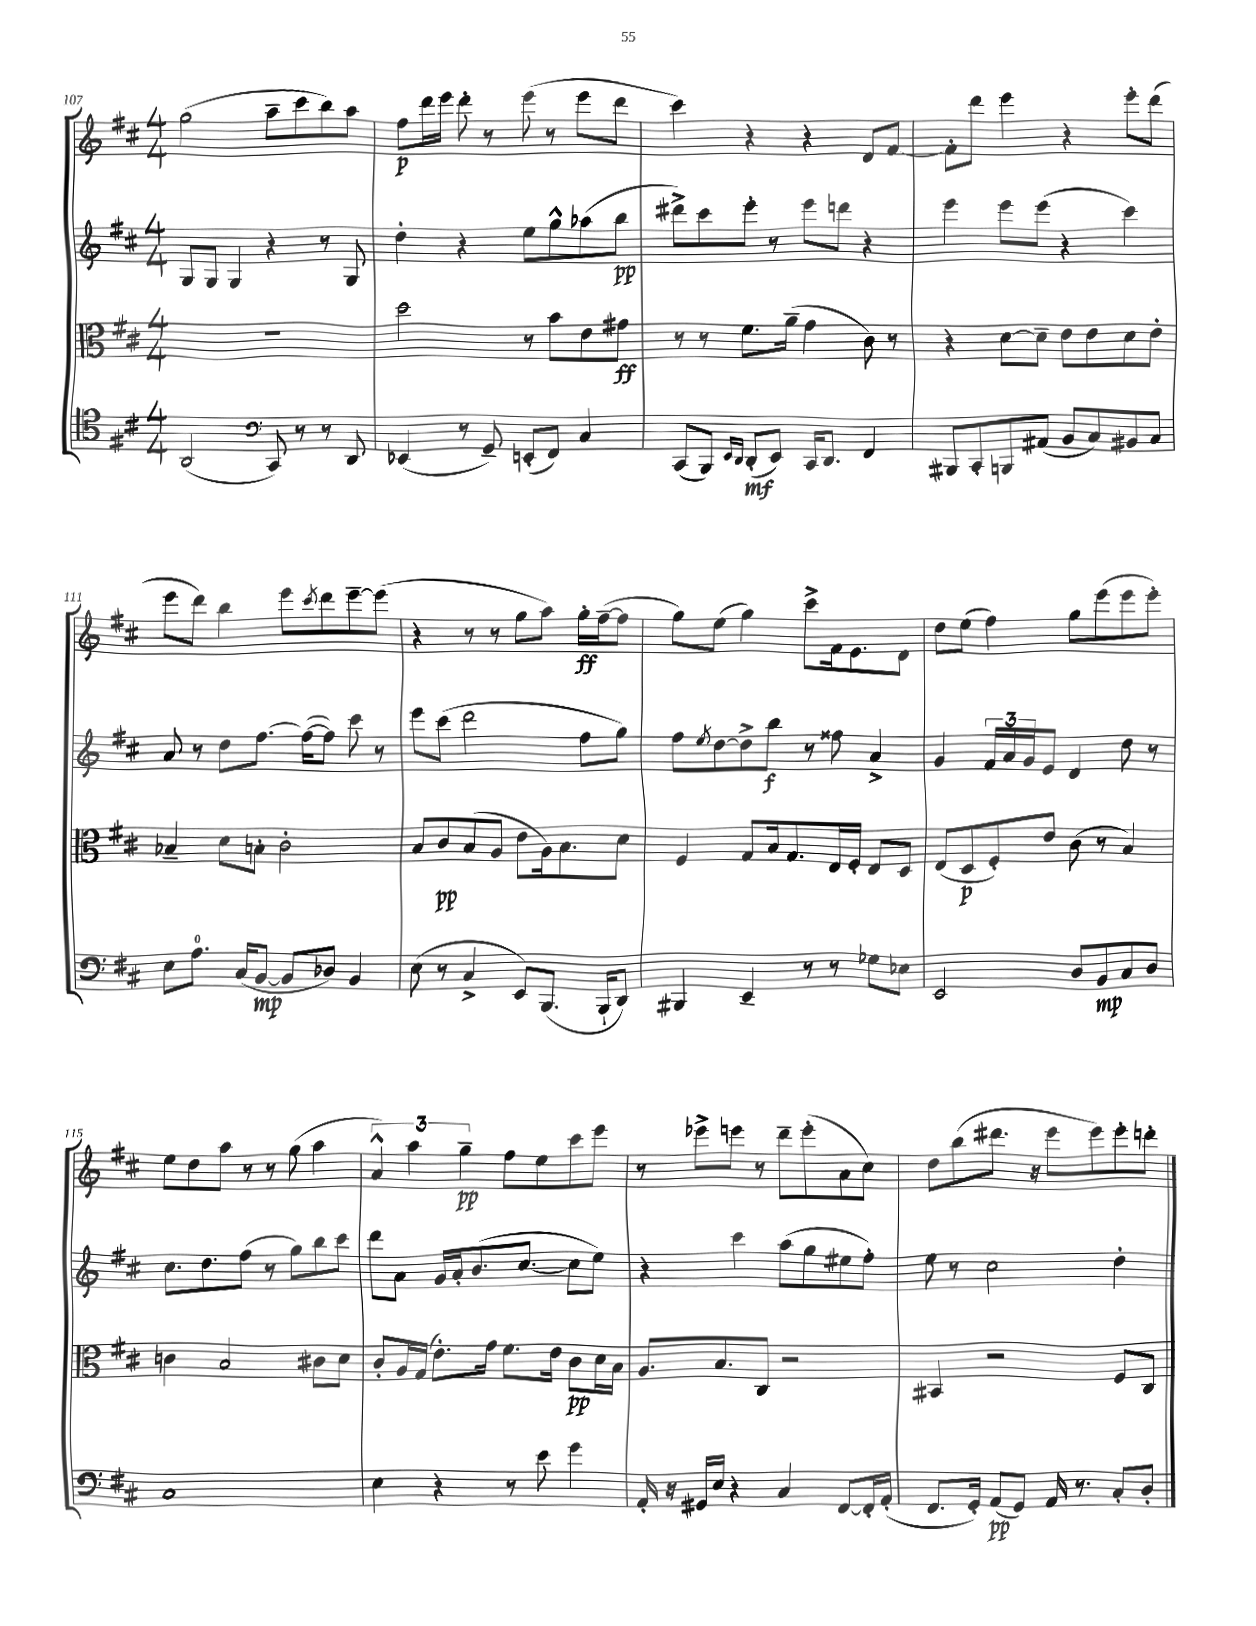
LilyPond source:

<<
\new StaffGroup <<
\new Staff = "s0" {
    \clef treble \key d \major \numericTimeSignature \time 4/4
    g''2( a''8-- cis'''8 b''8) a''8 |
    fis''8\p d'''16 e'''16 d'''8-. r8 e'''8( r8 e'''8 d'''8 |
    cis'''4) r4 r4 d'8 fis'8~ |
    fis'8-. d'''8 e'''4 r4 e'''8-. d'''8( |
    e'''8 d'''8) b''4 e'''8 \acciaccatura { cis'''8 } d'''8 e'''8~-- e'''8( |
    r4 r8 r8 g''8 a''8) g''16-.\ff fis''16~--( fis''8 |
    g''8) e''8( g''4) cis'''8-> fis'16 e'8. d'8 |
    d''8 e''8( fis''4) g''8 e'''8( e'''8 e'''8-.) |
    e''8 d''8 a''8 r8 r8 g''8( a''4 |
    \tuplet 3/2 { a'4-^) a''4 g''4--\pp } fis''8 e''8 cis'''8 e'''8 |
    r8 ees'''8-> e'''8 r8 d'''8-- e'''8-.( a'8 cis''8) |
    d''8 b''8( dis'''8. r16 e'''8 e'''8) e'''8-. d'''8-. \bar "|." |
}
\new Staff = "s1" {
    \clef treble \key d \major \numericTimeSignature \time 4/4
    g8 g8 g4 r4 r8 g8 |
    d''4-. r4 e''8 g''8-^ aes''8( b''8\pp |
    dis'''8->) cis'''8 e'''8-. r8 e'''8 d'''8 r4 |
    e'''4 e'''8 e'''8( r4 cis'''4) |
    a'8 r8 d''8 fis''8.~ fis''16~( fis''8) cis'''8 r8 |
    e'''8 cis'''8( d'''2 fis''8 g''8) |
    fis''8 \acciaccatura { e''8 } d''8~ d''8-> b''8\f r8 fisis''8 a'4-> |
    g'4 \tuplet 3/2 { fis'16 a'16 g'16 } e'8 d'4 d''8 r8 |
    cis''8. d''8. fis''8( r8 g''8) b''8 cis'''8 |
    d'''8 a'8 g'16 a'16-. b'8.( cis''8.~ cis''8 e''8) |
    r4 cis'''4 a''8( g''8 eis''8 fis''8-.) |
    e''8 r8 cis''2 d''4-. \bar "|." |
}
\new Staff = "s2" {
    \clef alto \key d \major \numericTimeSignature \time 4/4
    R1 |
    d''2 r8 b'8 e'8 gis'8\ff |
    r8 r8 fis'8. a'16--( g'4 cis'8) r8 |
    r4 d'8~ d'8-- e'8 e'8 d'8 e'8-. |
    bes4-- d'8 b8-. cis'2-. |
    b8 cis'8\pp b8( a8 e'8 a16) b8. d'8 |
    fis4 g8 b16 g8. e16 fis16-. e8 d8 |
    e8( d8\p fis8-.) e'8 cis'8( r8 b4) |
    c'4 b2 cis'8 d'8 |
    cis'8-. a16 g16( e'8.-.) g'16 fis'8. e'16 cis'8\pp d'16 b16 |
    a8. b8. cis8 r2 |
    bis,4 r2 fis8 cis8 \bar "|." |
}
\new Staff = "s3" {
    \clef tenor \key d \major \numericTimeSignature \time 4/4
    a,2( \clef bass cis,8) r8 r8 d,8 |
    ees,4( r8 g,8--) e,8-.( fis,8) cis4 |
    cis,8( b,,8) \grace { e,16 d,16 } d,8-.\mf( e,8) cis,16 d,8. fis,4 |
    bis,,8 cis,8-. b,,8 ais,8( b,8 cis8) bis,8 cis8 |
    e8 a8.-0 cis16( b,8~\mp b,8 des8) b,4 |
    e8( r8 cis4-> e,8) b,,8.( b,,16-! d,8) |
    bis,,4 e,4-- r8 r8 ges8 ees8 |
    e,2 d8 b,8\mp cis8 d8 |
    cis1 |
    e4 r4 r8 e'8 g'4 |
    a,16-. r16 gis,16 e16 r4 cis4 fis,8~ fis,16-. a,16-.( |
    fis,8. g,16-.) a,8\pp( g,8) a,16 r8. cis8-. d8-. \bar "|." |
}
>>
>>
\layout { \context { \Score currentBarNumber = #107 } }
